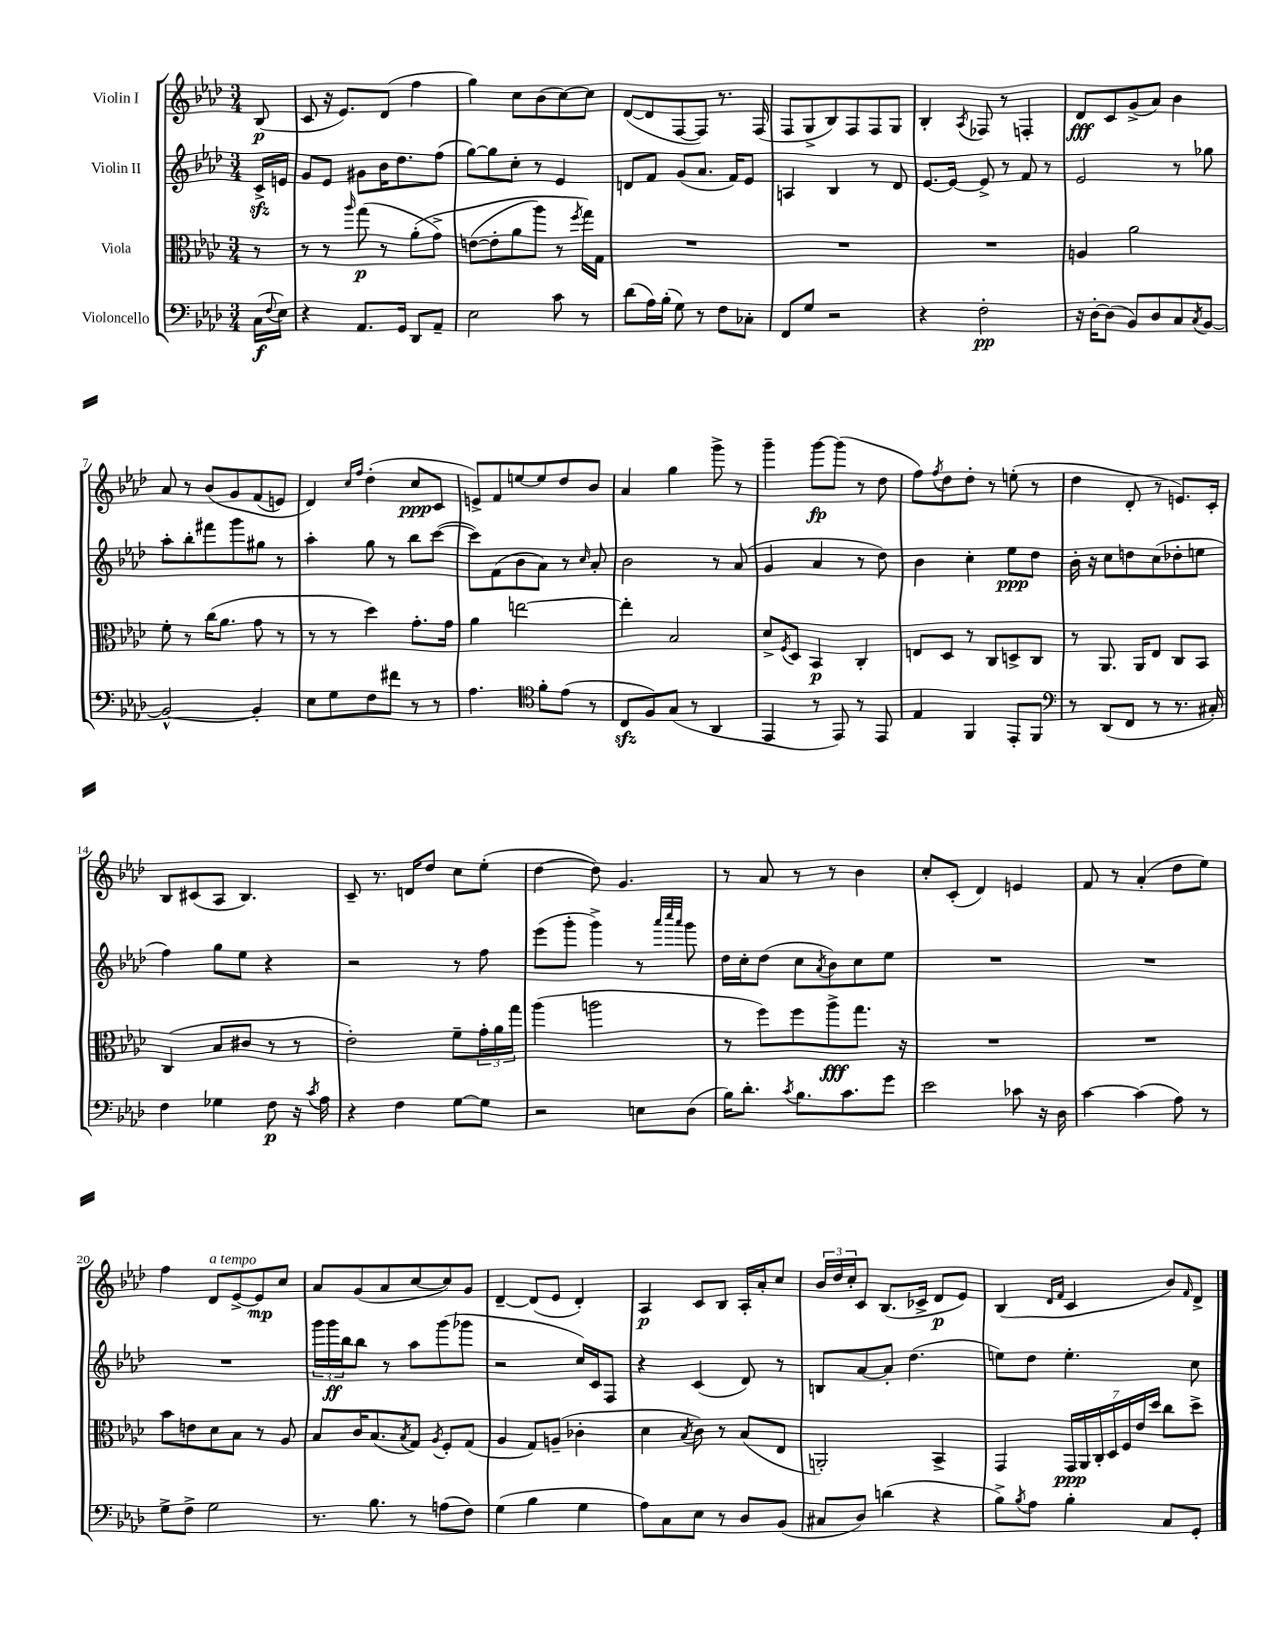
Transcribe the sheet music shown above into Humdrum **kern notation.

**kern	**kern	**kern	**kern
*staff4	*staff3	*staff2	*staff1
*clefF4	*clefC3	*clefG2	*clefG2
*k[b-e-a-d-]	*k[b-e-a-d-]	*k[b-e-a-d-]	*k[b-e-a-d-]
*M3/4	*M3/4	*M3/4	*M3/4
(16C	8r	16c^	(8B-
8qqF	.	.	.
16E-)	.	16e	.
=	=	=	=
4r	8r	8g	8c
.	8r	8e-	16r
.	.	.	8.e-)
.	16qqaa-	.	.
8.AA-	(8gg	8g#	.
.	8r	16b-	(8d-
16GG	.	8.dd-	.
8DD-	&(8a-'	.	4ff
8AA-~	8g^)	(8ff	.
=	=	=	=
2E-	([8e	[8gg)	4gg)
.	8e']	8gg]	.
.	8a-	8cc'	8cc
.	8aa-)	8r	(8b-
8c	8r	4e-	[8cc)
.	8qff	.	.
8r	16gg&)	.	8cc]
.	16G	.	.
=	=	=	=
(8d-	2.r	8d	([8d-
16A-)	.	8f	8d-]
(16B-'	.	.	.
8G)	.	(8g	[8F
8r	.	8.a-	8F])
8F	.	.	8.r
.	.	16f)	.
8C-'	.	8e-	.
.	.	.	(16F
=	=	=	=
8FF	2.r	4A	8F
8G	.	.	8G^
2r	.	4B-	8B-)
.	.	.	8F
.	.	8r	8F
.	.	8d-	8G
=	=	=	=
4r	2.r	[8.e-	4B-'
.	.	16e-_	.
.	.	.	8qA-
2F'	.	8e-^]	8F-
.	.	8r	8r
.	.	8f	4F'
.	.	8r	.
=	=	=	=
16r	4A	2e-	8d-
[16D-'	.	.	.
(8D-]	.	.	8c
8BB-)	2a-	.	(8g^
8D-	.	.	8a-)
8C	.	8r	4b-
8qC	.	.	.
[8BB-	.	8gg-	.
=	=	=	=
2BB-^^_	8f'	8aa-'	8a-
.	8r	8bb-'	8r
.	(16cc	8fff#	&(8b-
.	8.a-	.	.
.	.	8ggg	8g
4BB-']	8g	8gg#	(8f
.	8r	8r	8e)
=	=	=	=
8E-	8r	4aa-'	4d-&)
8G	8r	.	.
.	.	.	16qqcc
.	.	.	16qqff
8F	4dd-)	8gg	(4dd-'
8f#	.	8r	.
8r	8.g'	8bb-	8cc
8r	.	([8ccc	8c
.	16g	.	.
=	=	=	=
4.A-	4a-	8ccc])	8e^)
.	.	(8f	8f
.	[2ee	8b-	[8ee
*clefC4	*	*	*
8f'	.	8a-)	8ee]
(8e-	.	8r	8dd-
.	.	16qqcc	.
8r	.	8a-'	8b-
=	=	=	=
8C	4ee']	2b-	4a-
8F)	.	.	.
(8G	2B-	.	4gg
8r	.	.	.
4AA-	.	8r	8ggg^
.	.	(8a-	8r
=	=	=	=
4EE-	8d-^	4g	4ggg~
.	8qF	.	.
.	8D-	.	.
8r	4BB-	4a-	[8ggg
8EE-)	.	.	(8ggg]
8r	4C'	8r	8r
8EE-	.	8dd-)	8dd-
=	=	=	=
4E-	8E	4b-	8ff)
.	.	.	8qff
.	8D-	.	8dd-
4FF	8r	4cc'	8dd-'
.	8C	.	8r
8EE-'	8D^	8ee-	(8ee'
8FF	8C	8dd-	8r
=	=	=	=
*clefF4	*	*	*
8r	8r	16b-'	4dd-
.	.	16r	.
(8DD-	8.AA-	8cc	.
8FF	.	8dd	8d-'
.	16AA-	.	.
8r	8E-	(8cc	8r
8.r	8C	8dd-'	8.e)
.	8BB-	8ee	.
16C#')	.	.	16c'
=	=	=	=
4F	(4C	4ff)	8B-
.	.	.	(8c#
4G-	8B-	8gg	8A-
.	8c#	8ee-	4.B-)
8F	8r	4r	.
16r	8r	.	.
8qc	.	.	.
16A-	.	.	.
=	=	=	=
4r	2e-')	2r	8c~
.	.	.	8.r
4F	.	.	.
.	.	.	16d
.	.	.	8dd-
[8G	8f~	8r	8cc
8G]	24g'	8ff	(8ee-'
.	24a-	.	.
.	24gg	.	.
=	=	=	=
2r	(4aa-	(8eee-	[4dd-
.	.	8ggg'	.
.	2aa	4ggg^)	8dd-])
.	.	.	4.g
8E	.	8r	.
.	.	32qqaaa-	.
.	.	32qqcccc	.
.	.	32qqaaa-	.
(8D-	.	8ggg	.
=	=	=	=
16B-)	8r	16dd-	8r
8.d-'	.	16cc'	.
.	8ff)	(8dd-	8a-
8qc	.	.	.
8.B-	8ff	8cc	8r
.	.	8qa-	.
.	8aa-^	8b-)	8r
8.c	.	.	.
.	8.gg	8cc	4b-
8g	.	8ee-	.
.	16r	.	.
=	=	=	=
2e-	2.r	2.r	8cc'
.	.	.	(8c'
.	.	.	4d-)
8c-	.	.	4e
16r	.	.	.
16D-	.	.	.
=	=	=	=
[4c	2.r	2.r	8f
.	.	.	8r
(4c]	.	.	(4a-'
8A-)	.	.	8dd-
8r	.	.	8ee-)
=	=	=	=
8G^	8b-	2.r	4ff
8F^	8e	.	.
2G	8d-	.	8d-
.	8B-	.	[8e-^
.	8r	.	8e-]
.	8A-	.	8cc
=	=	=	=
8.r	8B-	24ggg	8a-
.	.	24ggg	.
.	.	24bb-	.
.	16c	8bb-	(8g
8.B-	(8.B-	.	.
.	.	8r	8a-
.	8qB-	.	.
8r	8G)	8aa-	[8cc
.	8qA-	.	.
(8A	8F'	(8ggg	8cc])
8F)	(8G	8ggg-	8g
=	=	=	=
(4G	4A-	2r	[4d-~
4B-	8G)	.	(8d-]
.	(8A~	.	8e-
4G	4c-'	16cc)	4d-')
.	.	16c	.
.	.	8F	.
=	=	=	=
8A-)	4d-	4r	4A-
8C	.	.	.
.	8qB-	.	.
8E-	8c)	(4c	8c
8r	8r	.	8B-
8D-	(8B-	8d-)	16A-'
.	.	.	16a-'
(8BB-	8E-	8r	8cc
=	=	=	=
8C#	2AA')	8B	24b-
.	.	.	24dd-
.	.	.	24cc'
8D-)	.	[8a-	8c
(4d	.	8a-']	(8.B-
.	.	(4.dd-	.
.	.	.	16c-^
4r	4BB-^	.	8d-
.	.	.	8e-)
=	=	=	=
8B-^)	4GG	8ee)	(4B-
8qB-	.	.	.
8A-	.	8dd-	.
.	.	.	16qqd-
.	.	.	16qqf
4B-'	28GG	4.ee'	4c
.	28AA-	.	.
.	28C'	.	.
.	28D-	.	.
.	28F	.	.
.	28e-	.	.
.	28dd-	.	.
8C	8cc	.	8b-)
.	.	.	16qqf
8GG'	8dd-^	8cc	8d-^
==	==	==	==
*-	*-	*-	*-
